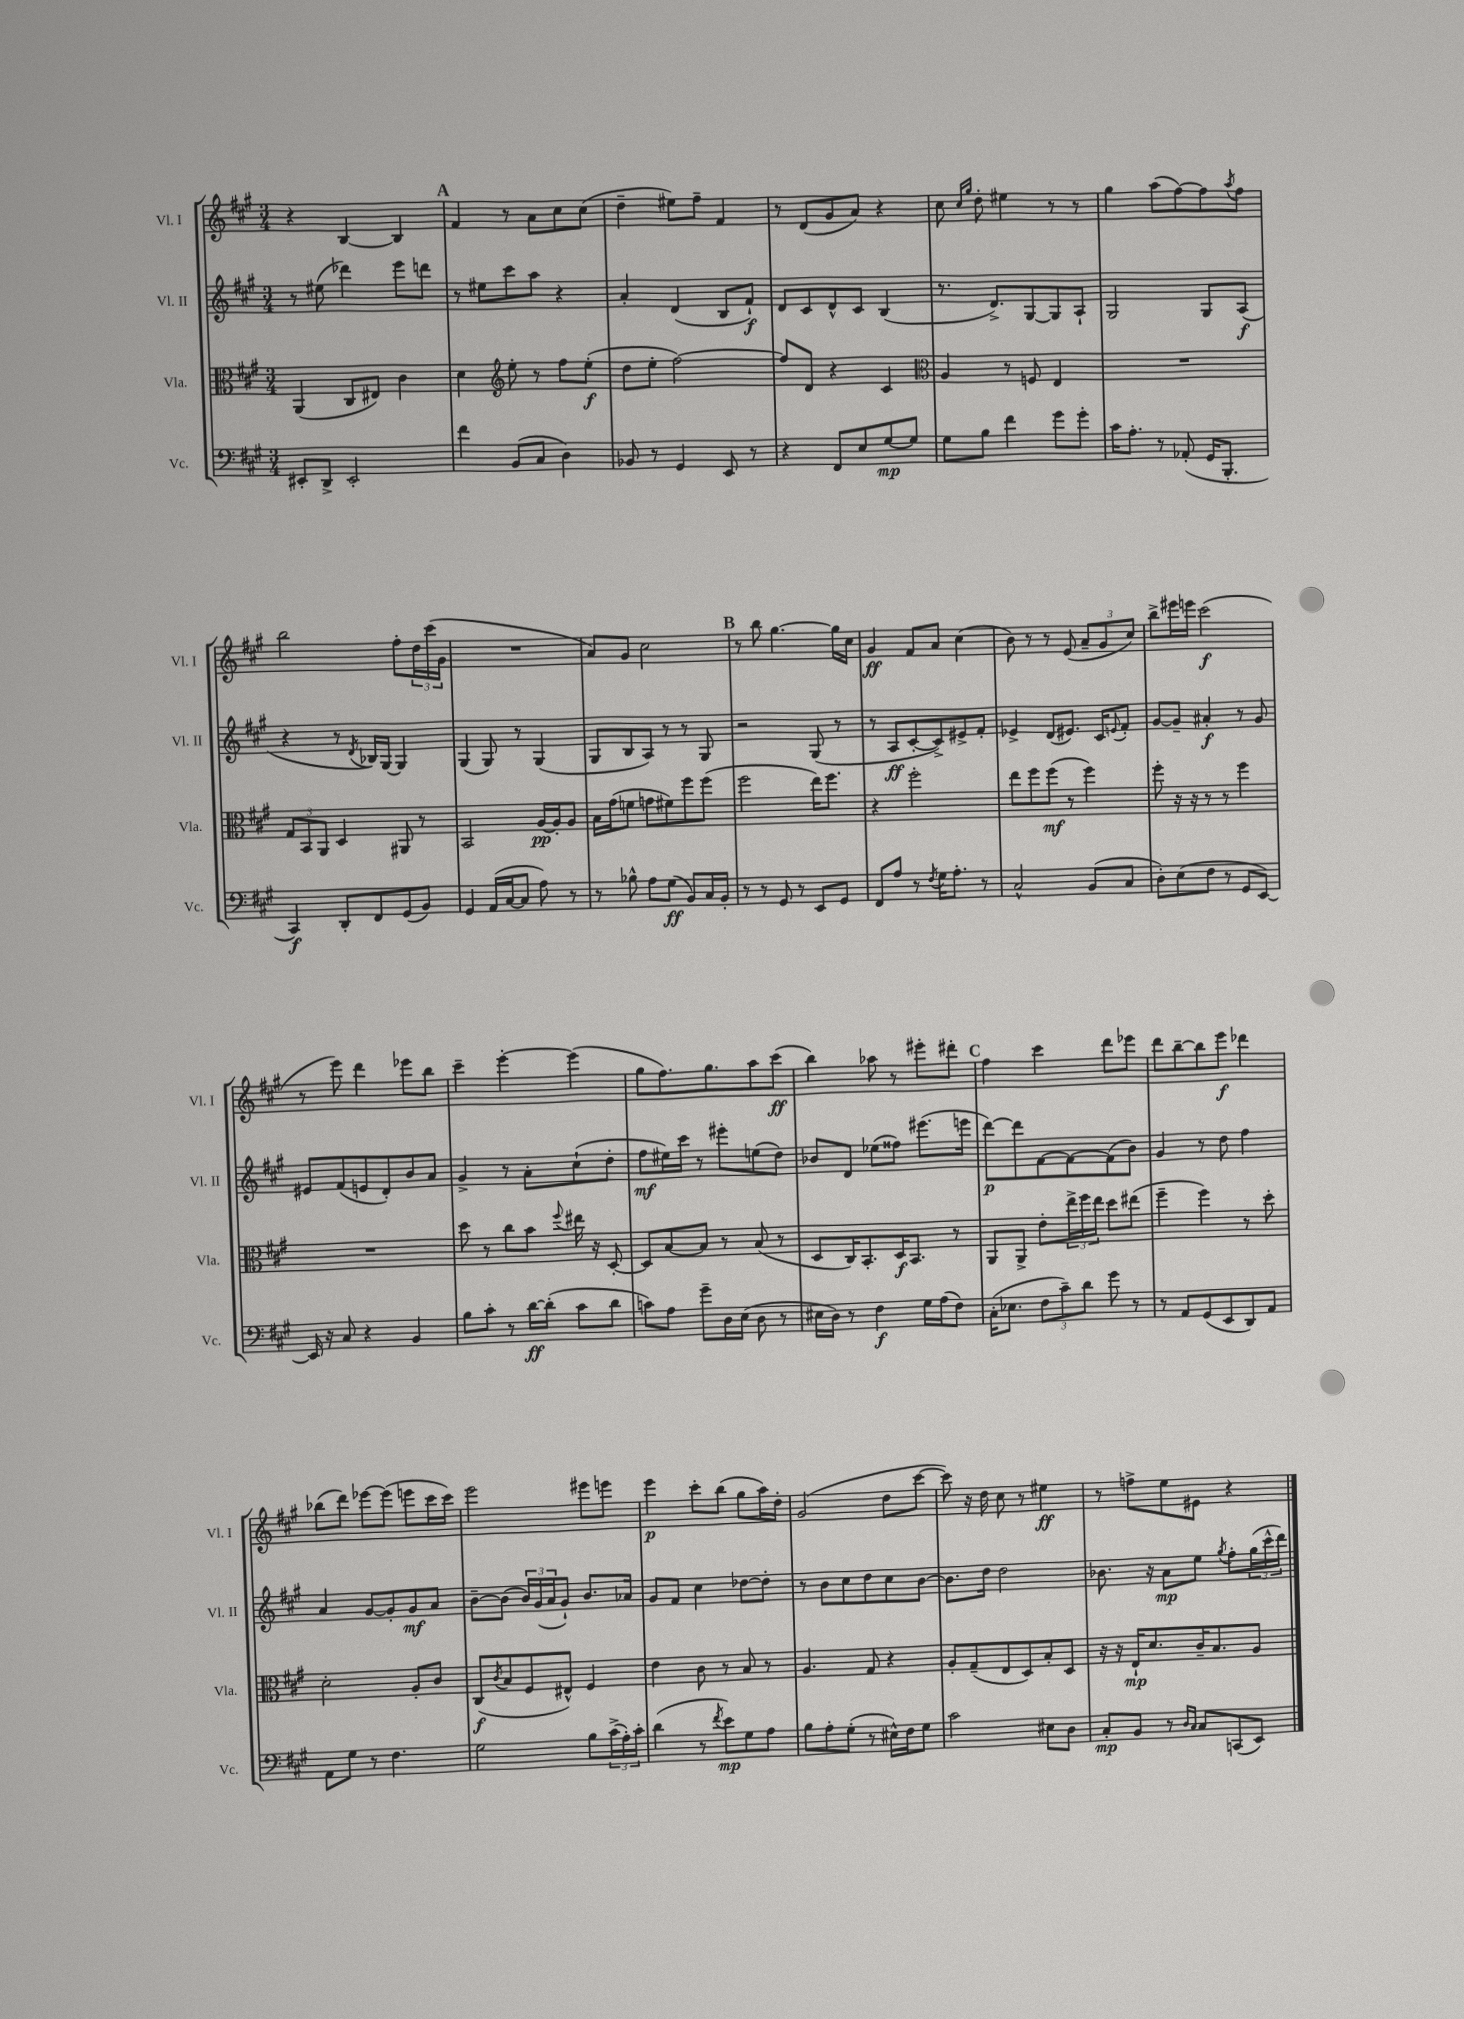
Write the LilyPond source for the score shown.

<<
\new StaffGroup <<
\new Staff = "s0" \with { instrumentName = "Vl. I" shortInstrumentName = "Vl. I" } {
    \clef treble \key a \major \numericTimeSignature \time 3/4
    r4 b4~ b4 |
    \mark \markup { \bold "A" } fis'4 r8 a'8 cis''8 cis''8( |
    d''4-- eis''8) fis''8-- fis'4 |
    r8 d'8( gis'8 a'8) r4 |
    cis''8 \grace { cis''16 gis''16 } d''8-. eis''4 r8 r8 |
    gis''4 a''8( fis''8~) fis''8 \acciaccatura { a''8 } fis''8 |
    b''2 fis''8-. \tuplet 3/2 { d''16 cis'''16( gis'16 } |
    R2. |
    a'8) gis'8 cis''2 |
    \mark \markup { \bold "B" } r8 b''8 gis''4.~ gis''16 cis''16 |
    gis'4\ff fis'8 a'8 cis''4( |
    b'8) r8 r8 e'8( \tuplet 3/2 { a'8-- gis'8 cis''8) } |
    b''8-> eis'''16 e'''16 cis'''2\f( |
    r8 e'''8) d'''4 ees'''8 b''8 |
    cis'''4-- e'''4~-. e'''4( |
    gis''8 fis''8.) gis''8. a''8 cis'''8\ff( |
    b''4) aes''8 r8 eis'''8-. dis'''8-. |
    \mark \markup { \bold "C" } fis''4 cis'''4 d'''8 ees'''8 |
    d'''8 b''8~-- b''8 e'''8\f des'''4 |
    bes''8( d'''8) ees'''8~ ees'''8( e'''8 cis'''16 cis'''16) |
    e'''2 eis'''8 e'''8 |
    e'''4\p cis'''8-. b''8( gis''8 a''16) d''16-. |
    gis'2( d''8 cis'''8~ |
    cis'''8) r16 d''16 cis''8 r8 eis''4\ff |
    r8 f''8-> e''8 eis'8 r4 \bar "|." |
}
\new Staff = "s1" \with { instrumentName = "Vl. II" shortInstrumentName = "Vl. II" } {
    \clef treble \key a \major \numericTimeSignature \time 3/4
    r8 eis''8( des'''4) e'''8 d'''8 |
    \mark \markup { \bold "A" } r8 eis''8 cis'''8 a''8 r4 |
    a'4-. d'4( b8 fis'8-!\f) |
    d'8 cis'8 d'8-^ cis'8 b4( |
    r8. d'8.->) gis8~ gis8 a8-! |
    gis2 gis8 a8\f( |
    r4 r8 \acciaccatura { d'8 } bes16) gis16~ gis4 |
    gis4( gis8) r8 gis4( |
    gis8 b8 a8) r8 r8 gis8 |
    \mark \markup { \bold "B" } r2 gis8( r8 |
    r8 a8\ff cis'8~-. cis'8->) eis'8-> fis'8-. |
    ees'4-> d'8( eis'8.) cis'16 \appoggiatura { e'8 } fis'8-. |
    gis'8~ gis'8-- ais'4-.\f r8 gis'8 |
    eis'8 fis'8( e'8 d'8-.) b'8 a'8 |
    gis'4-> r8 a'8-. cis''8-!( d''8-. |
    fis''8\mf eis''16) cis'''16 r8 eis'''8-. e''8( d''8) |
    bes'8 d'8 ees''8( fisis''8) eis'''8.( e'''16 |
    \mark \markup { \bold "C" } d'''8~\p) d'''8 fis'8~ fis'8~ fis'8( b'8) |
    gis'4 r8 d''8 fis''4 |
    a'4 gis'8~ gis'8-. gis'8\mf a'8 |
    b'8~-- b'8( \tuplet 3/2 { b'16) gis'16( a'16 } gis'8-!) b'8. aes'16 |
    gis'8 fis'8 cis''4 des''8~ des''8-. |
    r8 b'8 cis''8 d''8 cis''8 b'8~ |
    b'8. d''16 d''2 |
    bes'8. r16 a'8\mp e''8 \acciaccatura { gis''8 } fis''8-. \tuplet 3/2 { gis''16( cis'''16-^ d'''16) } \bar "|." |
}
\new Staff = "s2" \with { instrumentName = "Vla." shortInstrumentName = "Vla." } {
    \clef alto \key a \major \numericTimeSignature \time 3/4
    a,4( cis8 eis8) cis'4 |
    \mark \markup { \bold "A" } d'4 \clef treble e''8-. r8 fis''8 e''8-.\f( |
    d''8 e''8-. fis''2~) |
    fis''8 d'8 r4 cis'4 |
    \clef alto a4 r8 f8 e4 |
    R2. |
    \tuplet 3/2 { gis8 b,8 a,8 } d4 ais,8 r8 |
    b,2 a16~\pp a16-. a8 |
    b16 gis'16( f'8 g'8 fis'8) fis''8 fis''8( |
    \mark \markup { \bold "B" } fis''2 e''16) fis''8. |
    r4 fis''2-. |
    e''8 fis''8 fis''8\mf( r8 fis''4) |
    fis''8-. r16 r16 r8 r8 fis''4 |
    R2. |
    d''8 r8 cis''8 b'8 \appoggiatura { fis''8 } eis''16 r16 d8~-. |
    d8 b8~ b8 r8 b8( r8 |
    d8 cis16) b,8.-. d16\f b,8. r8 |
    \mark \markup { \bold "C" } a,8 a,8-> e'8-. \tuplet 3/2 { e''16-> fis''16 e''16 } d''8 eis''8( |
    fis''4-- fis''4) r8 d''8-. |
    d'2-. a8-. cis'8 |
    cis8\f( \acciaccatura { cis'8 } b8 fis8 eis8-^) fis4 |
    e'4 cis'8 r8 b8 r8 |
    a4. gis8 r4 |
    a8-. gis8--( e8 d8) b8-. d8 |
    r16 r16 e16-!\mp d'8. cis'16-- b8. a8 \bar "|." |
}
\new Staff = "s3" \with { instrumentName = "Vc." shortInstrumentName = "Vc." } {
    \clef bass \key a \major \numericTimeSignature \time 3/4
    eis,8-. d,8-> eis,2-. |
    \mark \markup { \bold "A" } fis'4 b,8( cis8 d4) |
    bes,8 r8 gis,4 e,8 r8 |
    r4 fis,8 e8 gis8~\mp gis8 |
    gis8 b8 fis'4 gis'8 gis'8-. |
    cis'16 a8.-. r8 aes,8-.( gis,16 b,,8.-. |
    cis,4\f) d,8-. fis,8 gis,8( b,8) |
    gis,4 a,16( cis16~ cis8 a8) r8 |
    r8 bes8-^ a8 gis8\ff( b,8) cis16 b,16-. |
    \mark \markup { \bold "B" } r8 r8 gis,8 r8 e,8 gis,8 |
    fis,8 a8 r8 \acciaccatura { fis8 } gis16 a8.-. r8 |
    cis2-^ b,8( cis8 |
    d8-.) e8( fis8 r8 gis,8 e,8~) |
    e,16 r16 cis8 r4 b,4 |
    b8 cis'8-. r8 d'16~\ff d'16-.( cis'8 d'8 |
    c'8) a8 gis'8-- d16 e16( d8 r8 |
    eis16 d16) r8 fis4\f gis16 a16( fis8) |
    \mark \markup { \bold "C" } cis16-.( ees8. \tuplet 3/2 { fis8 cis'8--) d'8 } gis'8 r8 |
    r8 a,8 gis,8( e,8 d,8) a,8 |
    a,8 gis8 r8 fis4. |
    gis2 b8 \tuplet 3/2 { cis'16->( a16-.) cis'16-. } |
    d'4( r8 \acciaccatura { fis'8 } e'8\mp) gis8 a8 |
    b8 a8-. gis8-.( r8 eis16-^) fis16 gis8 |
    cis'2 eis8 d8 |
    cis8-.\mp b,8 r8 \grace { d16 cis16 } cis8 c,8( e,8) \bar "|." |
}
>>
>>
\layout { \context { \Score \remove "Bar_number_engraver" } }
